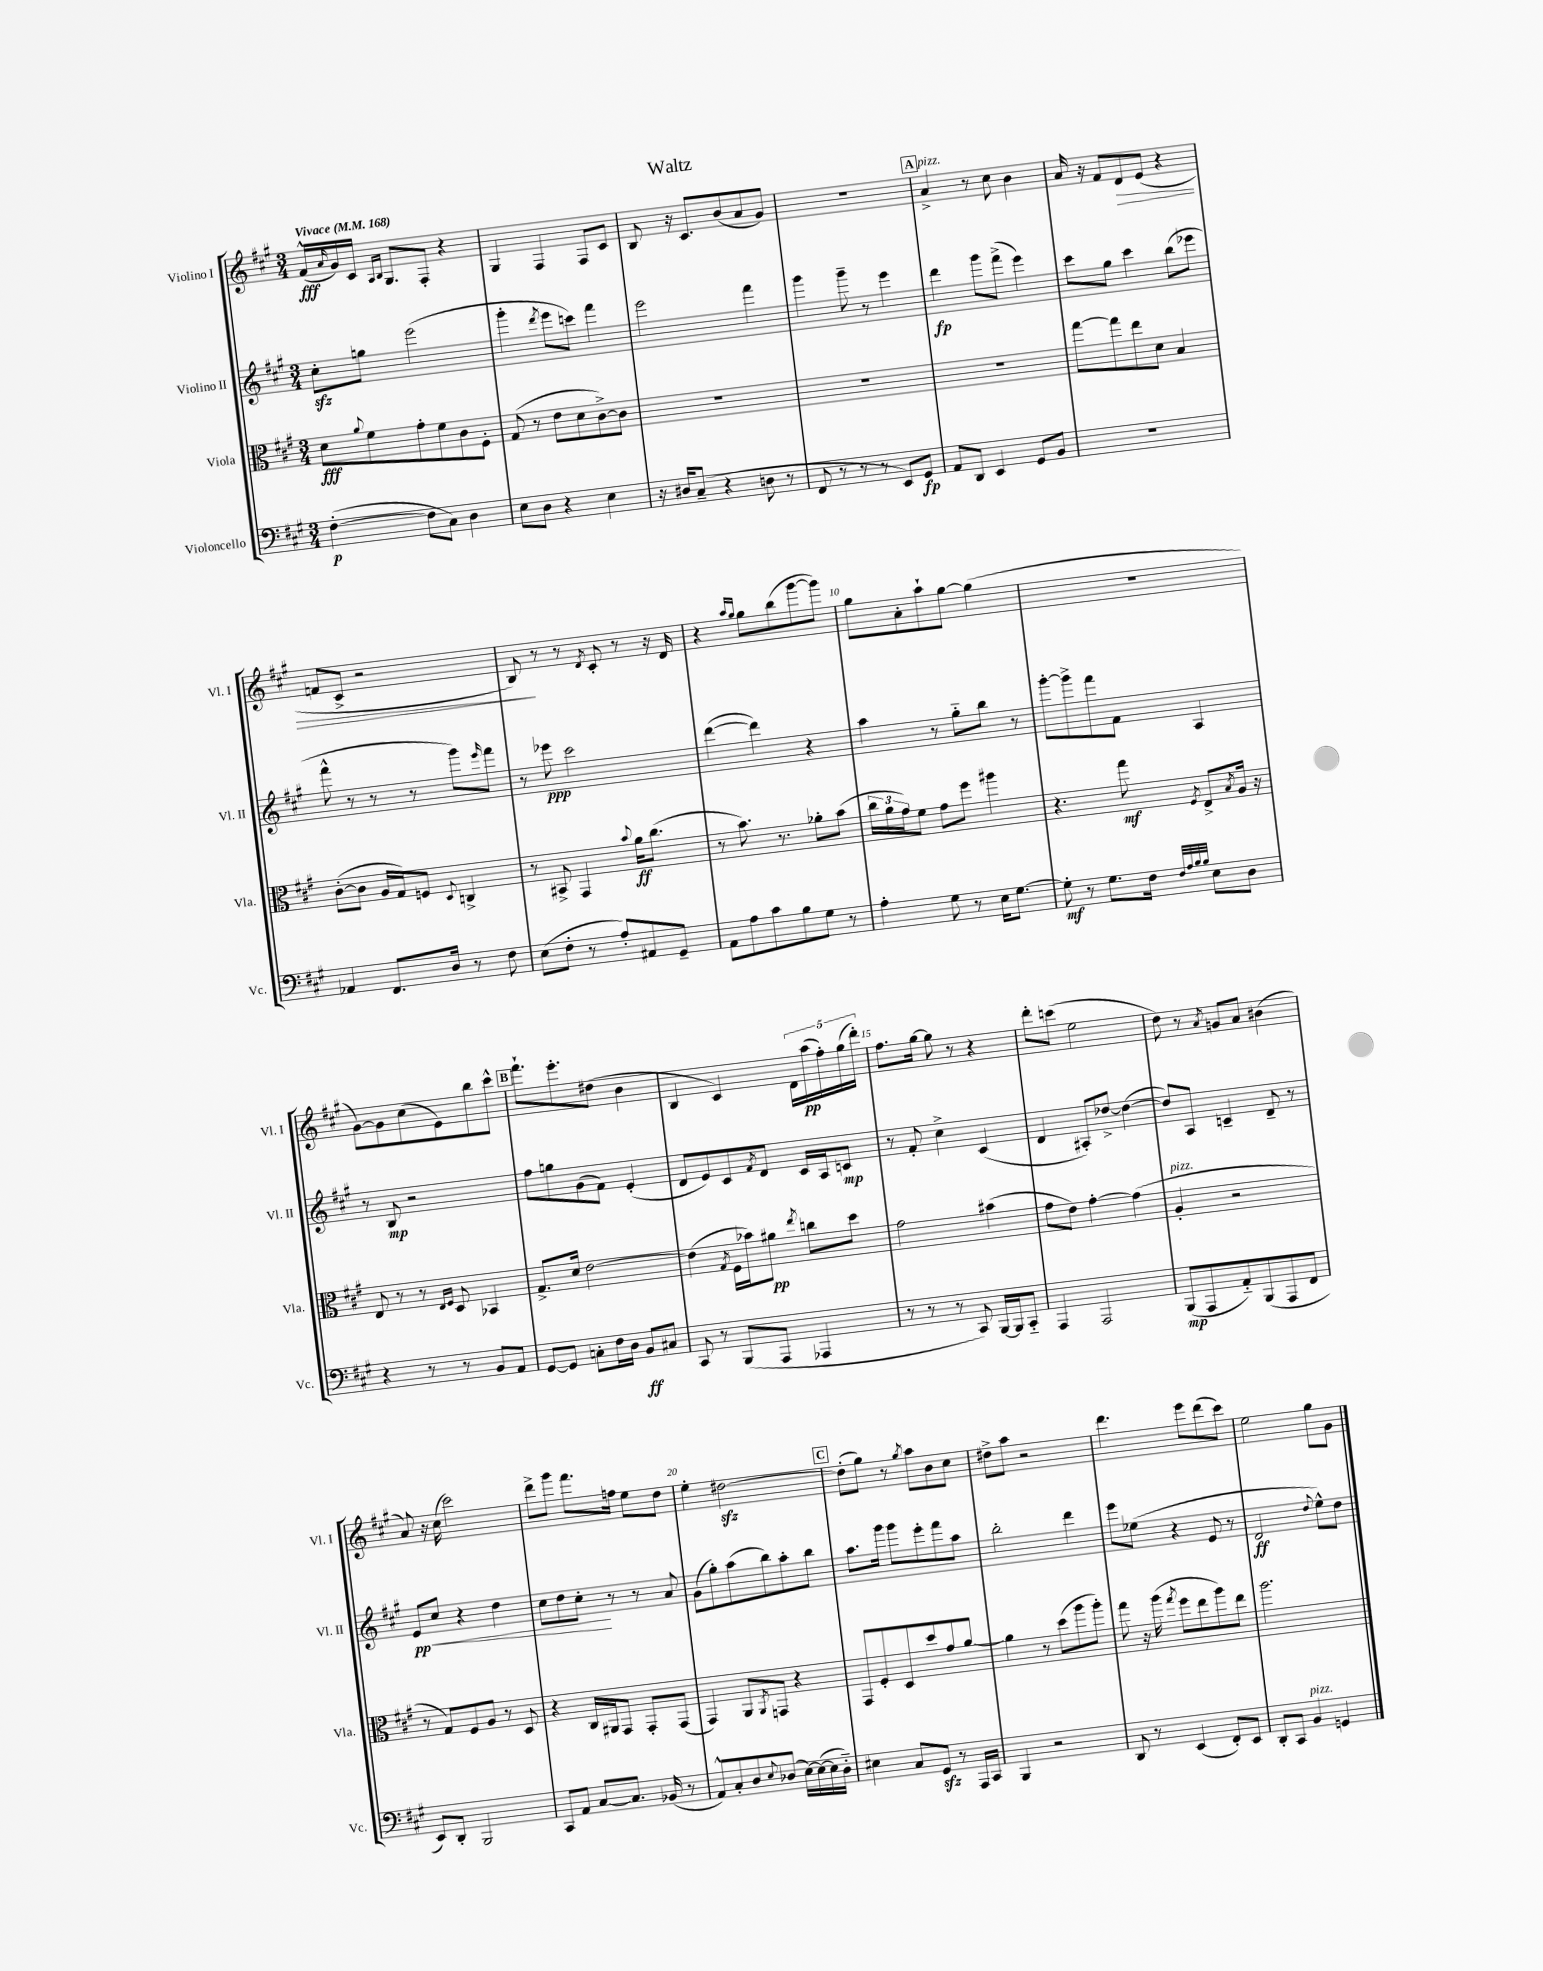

**kern	**kern	**kern	**kern
*staff4	*staff3	*staff2	*staff1
*clefF4	*clefC3	*clefG2	*clefG2
*k[f#c#g#]	*k[f#c#g#]	*k[f#c#g#]	*k[f#c#g#]
*M3/4	*M3/4	*M3/4	*M3/4
*MM168	*MM168	*MM168	*MM168
([4F#'\	8d\L	8cc#'\L	(16f#^^/LL
.	.	.	16qqa/
.	.	.	16g#/)
.	8qqa/	.	.
.	8f#\	8gg\J	16c#/JJ
.	.	.	16qqA/LL
.	.	.	16qqB/JJ
.	.	.	8.G#/L
8F#\]L	8g#'\	(2eee\	.
8C#\J)	8f#\	.	8F#'/J
4D\	8c#\	.	4r
.	8F#'\J	.	.
=	=	=	=
8E\L	(8G#/	4ggg#'\	4G#/
8D\J	8r	.	.
.	.	8qddd/	.
4r	8e\L	8eee\L	4F#/
.	8d\	8ccc\J)	.
4E\	[8c#^\)	4fff#\	8F#/L
.	8c#\]J	.	8c#/J
=	=	=	=
16r	2.r	2eee\	8B/
16D#/LK	.	.	.
(8C#~/J	.	.	16r
.	.	.	8.c#/L
4r	.	.	.
.	.	.	(8b/
8D\	.	4fff#\	8a/
8r	.	.	8g#/J)
=	=	=	=
8FF#/	2.r	4ggg#\	2.r
8r	.	.	.
8r	.	8ggg#~\	.
8r	.	8r	.
8EE/L)	.	4eee\	.
8GG#/J	.	.	.
=	=	=	=
8AA/L	2.r	4ddd\	4a^/
8DD/J	.	.	.
4EE/	.	8ggg#\L	8r
.	.	(8fff#^\J	8cc#\
8GG#/L	.	4eee\)	4b\
8BB/J	.	.	.
=	=	=	=
2.r	[8gg#\L	8ccc#\L	16a/
.	.	.	16r
.	8gg#\]	8gg#\J	8f#/L
.	8ee\	4ccc#\	8d/
.	8d\J	.	(8e/J
.	4B/	(8bb\L	4r
.	.	8eee-\J	.
=	=	=	=
4AA-/	([8c#'\L	8fff#^^\	8f/L
.	8c#\]J	8r	8c#^/J
8.FF#/L	16A/LL	8r	2r
.	16G#/J)	.	.
.	8F/J	8r	.
16D/Jk	.	.	.
.	8qqD/	.	.
8r	4C^/	8ggg#\L)	.
.	.	16qqeee/	.
8F#\	.	8fff#\J	.
=	=	=	=
(8E\L	8r	8r	8B/)
8F#'\J	8BB#^/	8eee-\	8r
8r	4GG#/	2ccc#\	8r
.	.	.	8qd/
8A'/L)	.	.	8c#'/
.	8qqb/	.	.
8AA#/	16a\LK	.	8r
.	(8.cc#\J	.	.
8GG#~/J	.	.	16r
.	.	.	16d/
=	=	=	=
8AA\L	8r	([4ddd\	4r
8A\	8.b\)	.	.
.	.	.	16qqaa/LL
.	.	.	16qqgg#/JJ
8c#\	.	4ddd\])	8gg#\L
.	8.r	.	.
8B\	.	.	(8bb\
8G#\J	8a-'\L	4r	[8ggg#\
8r	(8b\J	.	8ggg#\]J)
=	=	=	=
4A'\	24cc#\LL	4aa\	8gg#\L
.	24a\	.	.
.	24g#\J)	.	.
.	8f#\J	.	8a'\
8G#\	8g#\L	8r	8aa`\
8r	8ff#\J	8gg#'~\L	[8gg#\J
16E\LK	4aa#\	8bb\J	(4gg#\]
[8.G#\J	.	.	.
.	.	8r	.
=	=	=	=
8G#'\]	4.r	[8ggg#'\L	2.r
8r	.	8ggg#^\]	.
8.G#\L	.	8fff#\	.
.	8gg#\	8f#\J	.
16F#\Jk	.	.	.
32qqF#/LLL	.	.	.
32qqA/	.	.	.
32qqB/	.	.	.
32qqB/JJJ	8qF#/	.	.
8E\L	8E^/L	4A/	.
.	8qB/	.	.
8D\J	16A/Jk	.	.
.	16r	.	.
=	=	=	=
4r	8E/	8r	[8g#\L)
.	8r	8B/	8g#\]
8r	8r	2r	(8cc#\
.	16qqE/LL	.	.
.	16qqF#/JJ	.	.
8r	8D/	.	8e\)
8BB/L	4BB-/	.	8bb\
8AA/J	.	.	8ccc#^^\J
=	=	=	=
[8GG#/L	8.G#^/L	8ff#\L	8.fff#`\L
8GG#/]J	.	8gg\	.
.	16d/Jk	.	8.eee'\
8C'\L	[2e\	(8g#\	.
16F#\L	.	8f#\J)	(8dd#\J
16D\JJ	.	.	.
8BB/L	.	(4e'/	4b\
8C#/J	.	.	.
=	=	=	=
8CC#/	(4e\]	8d/L	4B/
8r	.	8e/)	.
.	8qG#/	.	.
(8BBB/L	16F#\LL	8c#/	4c#/)
.	16b-\J)	.	.
.	.	8qf#/	.
8AAA/J	8a#\J	8d/J	.
.	8qee/	.	.
4AAA-/	8cc\L	16c#/LL	20d\LL
.	.	.	(20aa\
.	.	16A/J	.
.	.	.	20ff#'\)
.	8dd\J	8c/J	.
.	.	.	(20gg#\
.	.	.	20ddd'\JJ)
=	=	=	=
8r	2g#\	8r	8.ff#\L
8r	.	8f#'/	.
.	.	.	[16gg#\Jk
8r	.	4cc#^\	8gg#\]
8CC#/)	.	.	8r
[16BBB/LL	(4b#\	(4c#/	4r
16BBB/]J	.	.	.
8CC#'~/J	.	.	.
=	=	=	=
4AAA/	8g#\L	4d/	8ddd'\L
.	8e\J)	.	(8ccc\J
2AAA/	[4g#'\	8A#'/L)	2ee\
.	.	[8dd-^/J	.
.	(4g#\]	(4dd-\_	.
=	=	=	=
(8BBB/L	4A'/	8dd-/]L)	8dd\)
8AAA/	.	8A/J	8r
.	.	.	8qa/
8AA'~/)	2r	4c~/	8g/L
(8BBB/	.	.	8a/J
8AAA/	.	8d~/	(4b#\
8FF#/J	.	8r	.
=	=	=	=
8EE/L)	8r	8e/L	8a/)
8DD'/J	8G#/L)	8cc#/J	16r
.	.	.	(16cc#\
2BBB/	8F#/	4r	2ccc#\)
.	8A/J	.	.
.	8r	4dd\	.
.	8D/	.	.
=	=	=	=
8CC#/L	4r	8cc#\L	8ddd^\L
8AA/J	.	8dd\	8ggg#\J
[8C#/L	16C#/LL	8cc#'\J	8.fff#\L
.	16AA#/J	.	.
8.C#/]J	8GG#/J	8r	.
.	.	.	16ff\Jk
.	8GG#'/L	8r	8ee\L
(16BB-/	.	.	.
8r	(8GG#/J	8a/	8dd\J
=	=	=	=
8AA^^/L)	4GG#/)	(8g#\L	4ee'\
8C#'/	.	8gg#'\)	.
8D/	8AA/L	(8aa\	[2dd#\
8qqE/	8qAA/	.	.
(8D-/J	8GG/J	8bb\)	.
[16E\LL)	4r	8aa'\	.
(16E\_	.	.	.
16E\]	.	8bb\J	.
16D-'~\JJ)	.	.	.
=	=	=	=
4E#\	8GG#/L	8.aa\L	(8dd#'\]L
.	8F#'/	.	8gg#\J)
.	.	16ggg#\Jk	.
8C#/L	8D/	8ggg#\L	8r
.	.	.	8qgg#/
8GG#/J	8dd/	8eee'\	8aa\L
8r	8g#/	8fff#\	8b\
16AAA/LL	[8a/J	8aa\J	8cc#\J
16CC#/JJ	.	.	.
=	=	=	=
4BBB/	4a\]	2bb'\	8dd#^\L
.	.	.	8aa\J
2r	8r	.	2r
.	(8dd\L	.	.
.	8aa\	4ddd\	.
.	8aa'\J)	.	.
=	=	=	=
8DD/	8gg#\	8eee\L	4.ddd\
8r	16r	(8ee-\J	.
.	(16aa\	.	.
.	8qgg#/	.	.
(4EE/	8ff#\L	4r	.
.	8ee\	.	8eee\L
8FF#'/L)	8aa\)	8e/	(8ddd\
8EE/J	8ee\J	8r	8ccc#\J)
=	=	=	=
8DD'/L	2.aa\	2d/	2ee\
8CC#/J	.	.	.
4BB/	.	.	.
.	.	8qqdd/	.
4GG/	.	8ee^^\L)	8gg#\L
.	.	8dd\J	8g#\J
==	==	==	==
*-	*-	*-	*-
